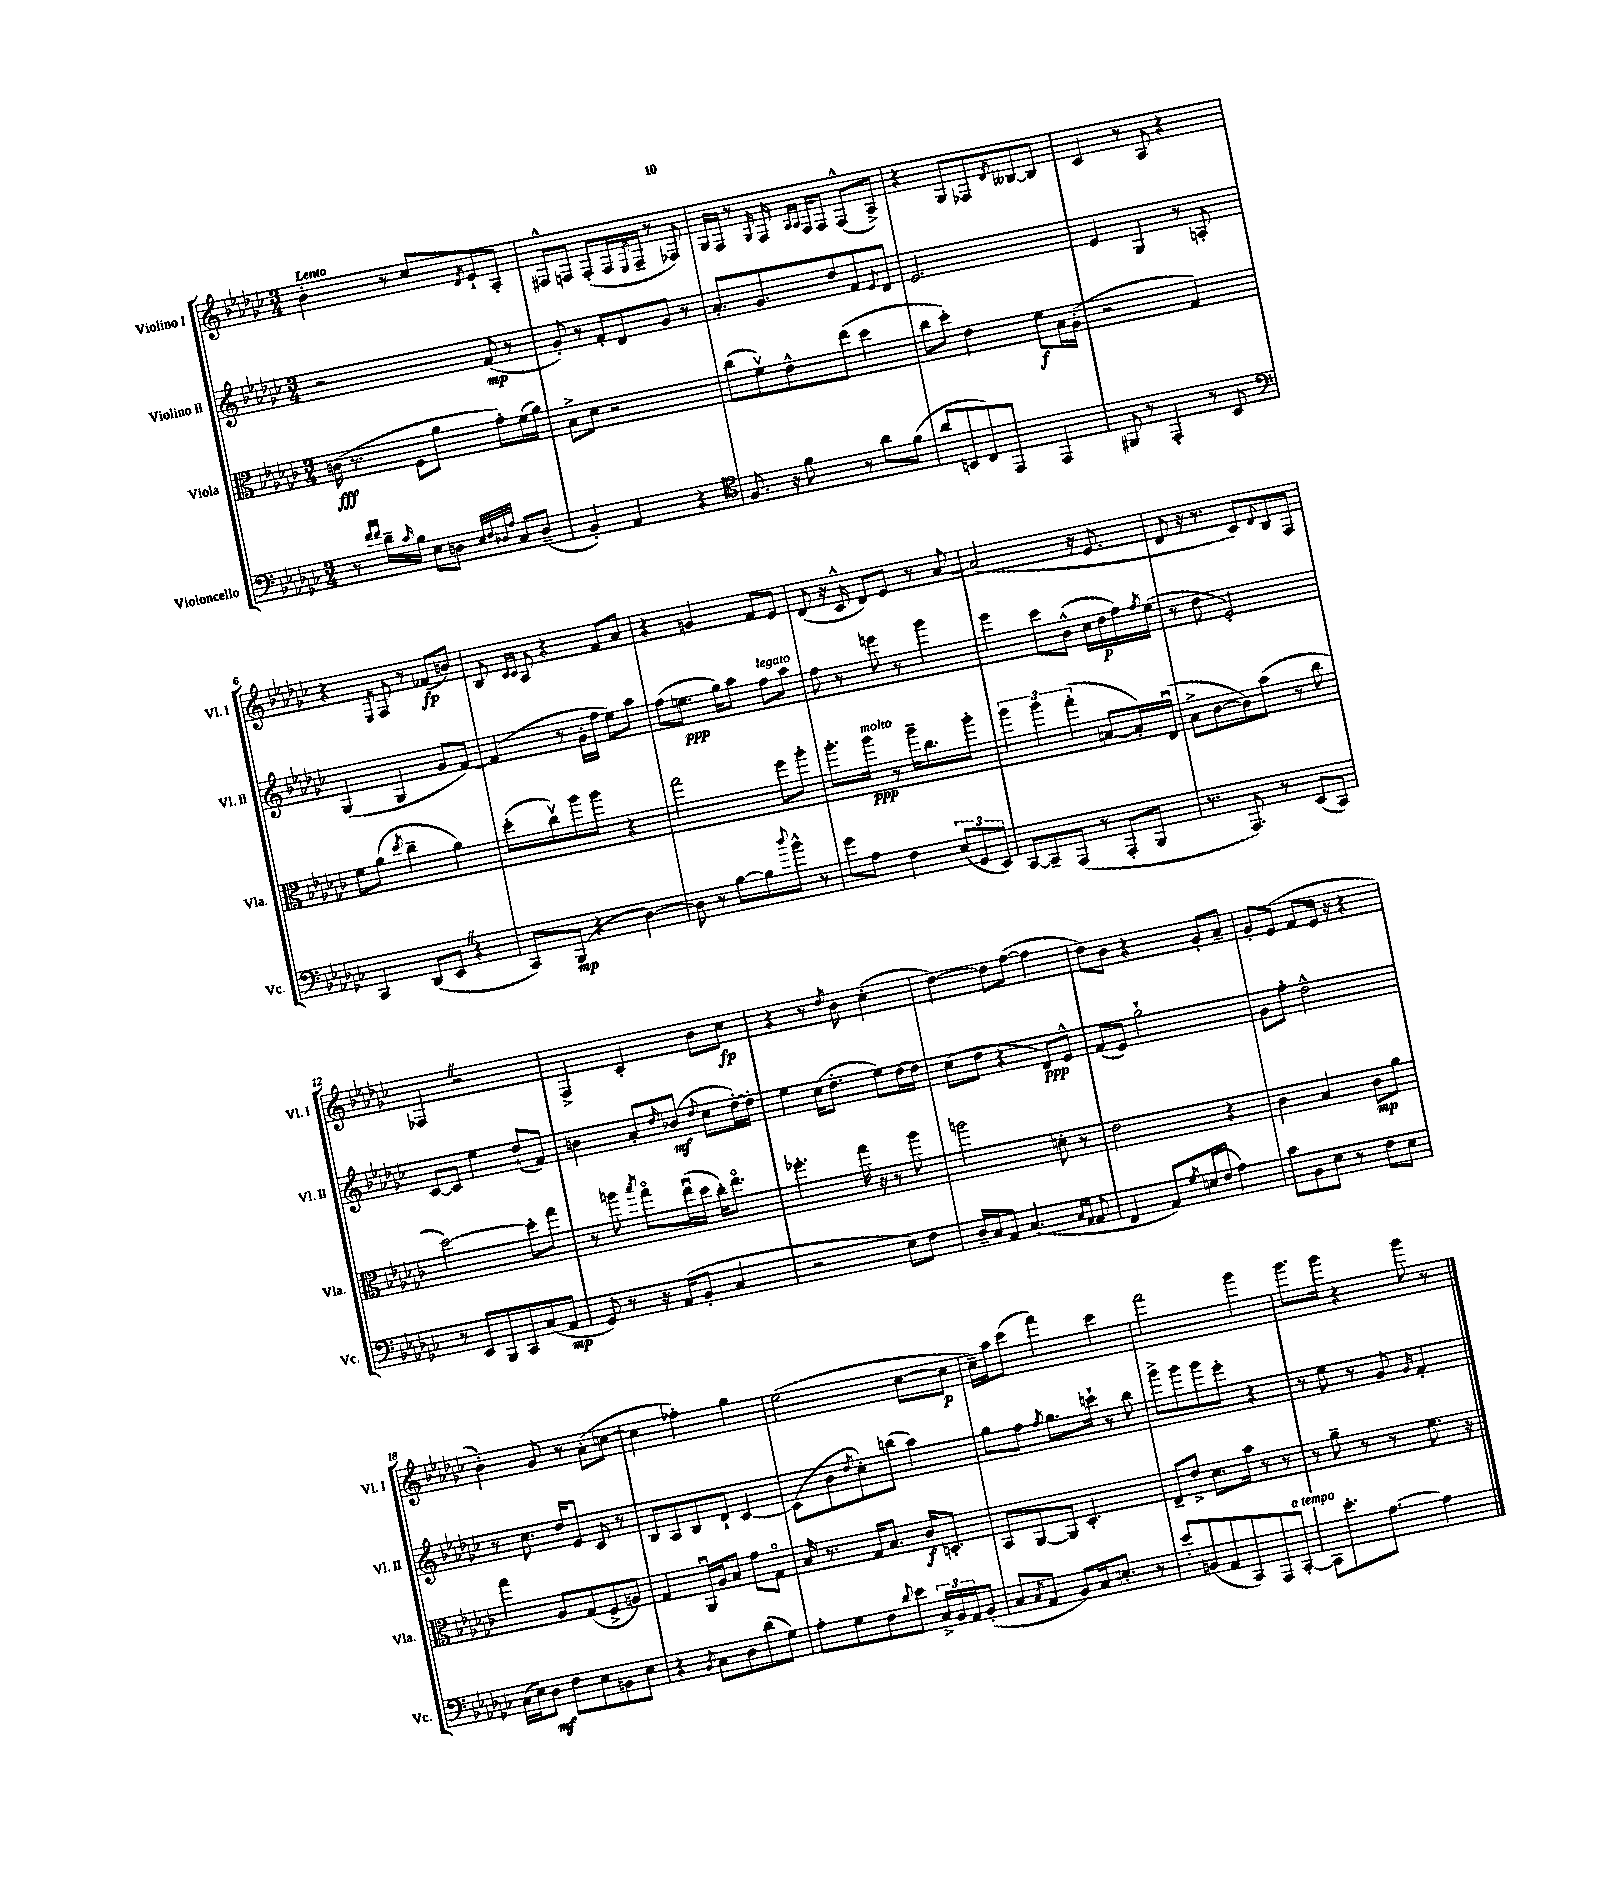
<<
\new StaffGroup <<
\new Staff = "s0" \with { instrumentName = "Violino I" shortInstrumentName = "Vl. I" } {
    \clef treble \key ges \major \numericTimeSignature \time 3/4 \tempo "Lento"
    bes'4-. r8 ces''8 \acciaccatura { des'8 } ees'8-! aes8-. |
    fis8-^ f8 f8-.( f16 \acciaccatura { ees8 } f16-- r8 fes8) |
    ges16 f16 r8 \grace { ges16 } f16 \grace { aes16 aes16 } f16 f8 f8-^( aes8->) |
    r4 ges8 fes8 \acciaccatura { des'8 } beses8~ beses8 |
    ces'4 r8 aes8 r4 |
    r4 \acciaccatura { ees8 } f8 r8 fes'8\fp( b'8) |
    bes8 \grace { ces'16 ces'16 } aes8 r4 f'8 aes'8 |
    r4 g'4 f'8 ees'8 |
    des'8( r16 ces'16-^ des'8) ees'8 r8 aes'8~ |
    aes'2( r16 ees'8. |
    des'8 r16 r8. ces'8) \appoggiatura { des'8 } bes8 f8 |
    fes4 \once \override BreathingSign.text = \markup { \musicglyph "scripts.caesura.straight" } \breathe r2 |
    f4-> ces'4-. bes'8 ces''8\fp |
    r4 r8 \acciaccatura { des''8 } bes'8 ces''4-.( |
    des''4~) des''8 f''8~( f''4 |
    des''8) bes'8 r4 ges'8-. aes'8-- |
    ges'8-. ees'8( f'8 ees'16 r16 r4 |
    bes'4-.) ges'8 r8 aes'8-.( c''8~ |
    c''4 fes''4-.) ges''4 |
    ees''2( ces''8~ ces''8\p |
    ces''16--) aes''16 ces'''8( f'''4) ces'''4 |
    f'''2 ges'''4 |
    ges'''8. ges'''16 r4 ges'''8 r8 \bar "|." |
}
\new Staff = "s1" \with { instrumentName = "Violino II" shortInstrumentName = "Vl. II" } {
    \clef treble \key ges \major \numericTimeSignature \time 3/4
    r2 f'8\mp( r8 |
    ges'8-.) r8 f'8-. des'8 ges'8 r8 |
    aes'8.-. ges'8. des''8 f'8 \appoggiatura { ees'8 } des'8 |
    ees'2. |
    ees'4 ges4 r8 a8-. |
    ges4( ges4 ges'8 f'8~) |
    f'4( r8 ges'16-. f''16 ees''8) aes''8 |
    f''8( e''8.\ppp ges''16) aes''8 f''8^\markup { \italic "legato" } aes''8 |
    f''8 r8 e'''8 r8 ges'''4 |
    ees'''4 ces'''8 bes'8-^( ces''16 des''16\p f''16) \acciaccatura { f''8 } ees''16( |
    r8 des''8 ees'2-.) |
    ces'8~ ces'8 ees''4 des''8-!( f'8) |
    b'4 aes'8-. \grace { des''16 } bes'8\mf( \appoggiatura { des''8 } ces''8 des''16~-.) des''16-. |
    ees''4 ces''16( des''8.-. ees''8) des''16~ des''16 |
    ces''8( des''8 r4 des'8\ppp) ees'8-^ |
    f'8( ees'8) ges''2-! |
    ges'8 f''8-. des''2-^ |
    r8 ces''8. des''16 ees'8 ces'8 r8 |
    bes8 aes8 bes8 des'8-! ces'4~ |
    ces'8( bes'8 \acciaccatura { des''8 } ces''8-.) b''8( aes''4) |
    ges''8 f''8 \acciaccatura { f''8 } ges''8. c'''16-! r8 bes''8 |
    ges'''8-> ges'''8 ges'''8 ees'''8-. r4 |
    r8 ees''8 r8 ges'8 \grace { ges'16 } f'4-. \bar "|." |
}
\new Staff = "s2" \with { instrumentName = "Viola" shortInstrumentName = "Vla." } {
    \clef alto \key ges \major \numericTimeSignature \time 3/4
    c'16\fff( r8. f8 aes'8 ges'8-.) f'16( aes'16) |
    bes8-> des'8 r2 |
    ces''8( f'8\upbow) ees'8-^ ees''8( des''4 |
    ces''8 des''8-.) ees'4 f'8\f bes16 aes16-.( |
    r2 ges4) |
    f'8 aes'8( \acciaccatura { des''8 } ces''4-- aes'4) |
    des''8-.( ces''8\upbow) aes''8 aes''8 r4 |
    ges''2 f''8 aes''8-. |
    aes''8.-. aes''16\ppp^\markup { \italic "molto" } r8 aes''16-- ces''8. aes''8-. |
    \tuplet 3/2 { aes''4 aes''4 ges''4-.( } b8~ b16-.) ees16\downbow( |
    bes8-> ces'8~ ces'8) bes'8( r8 ces''8 |
    des''2~) des''8-. ges''8 |
    r8 a''8 \acciaccatura { bes''8 } ges''8\flageolet ees''16\downbow( des''16 ces''16-.) ees''8.\flageolet |
    fes''4.-. ges''16 r16 r8 aes''8 |
    a''2 d'8-. r8 |
    ees'2 r4 |
    ces'4 bes4 ces'8\mp aes'8 |
    ges''4 aes8 ges8( f8-> a8) |
    ges4 aes,16\downbow aes16 bes8 ges'8 ges8\flageolet |
    bes16 r8. ges16 bes8. ces'16\f d8.-. |
    bes,8 aes,8~ aes,8 des4.-. |
    ees8-- ees'8-> des'8. bes'16 r8 r8 |
    r8 aes'8-- r8 r8 f'8. r16 \bar "|." |
}
\new Staff = "s3" \with { instrumentName = "Violoncello" shortInstrumentName = "Vc." } {
    \clef bass \key ges \major \numericTimeSignature \time 3/4
    r8 \grace { f'16 f'16 } des'16-- \grace { ces'16 } bes16 ees8 d8 \grace { ees32 f32 des32 aes32 } ces8 des8--( |
    bes,4-.) aes,4 r4 |
    \clef tenor f8. r16 f'8 r8 aes'8 f'8( |
    aes'8 b,8 ces8) ees,8 ees,4 |
    fis,8 r8 ees,4-. r8 bes,8 |
    \clef bass ces,4 des,8( ees,8 \once \override BreathingSign.text = \markup { \musicglyph "scripts.caesura.straight" } \breathe r4 |
    ces,8) bes,,8\mp( r4 des4~) |
    des8 r8 bes8~ bes8 \appoggiatura { des''8 } bes'8-^ r8 |
    ges'8 aes8 f4 \tuplet 3/2 { ees8( ges,8 ees,8) } |
    ces,8~ ces,8-- aes,,8( r8 aes,,8-. bes,,8 |
    r8. aes,,8.) r8 ees,8( ces,8) |
    r8 ees,8 bes,,8 ces,8 ces8( aes,8\mp |
    ges,8) r8 r16 aes,16( bes,8-. ces4 |
    r2 ees8) f8 |
    des16-- ces16 aes,8 ces4.( \grace { ces16 aes,16 } aes,8 |
    f,4 aes,8) \acciaccatura { ges8 } e16( f16 aes4) |
    ces'8 bes,8 ees8 r8 f8 ees8 |
    ces16( ees16) des8\mf f8 ees8 b,8 ees8 |
    r4 \acciaccatura { bes,8 } ces8 des8 des'8( ges8) |
    aes8-. ges8 f8 \appoggiatura { des'8 } ees'8 \tuplet 3/2 { ces16-> bes,16 aes,16 } bes,8-.( |
    ces8 \acciaccatura { ces8 } aes,8 bes,8) ces16 e8.-. r8 |
    ees'8-. b,8( aes,8 ces,8) aes,,8 ces,8~-.^\markup { \italic "a tempo" } |
    ces,8 ees'8.-. aes8.~ aes4 \bar "|." |
}
>>
>>
